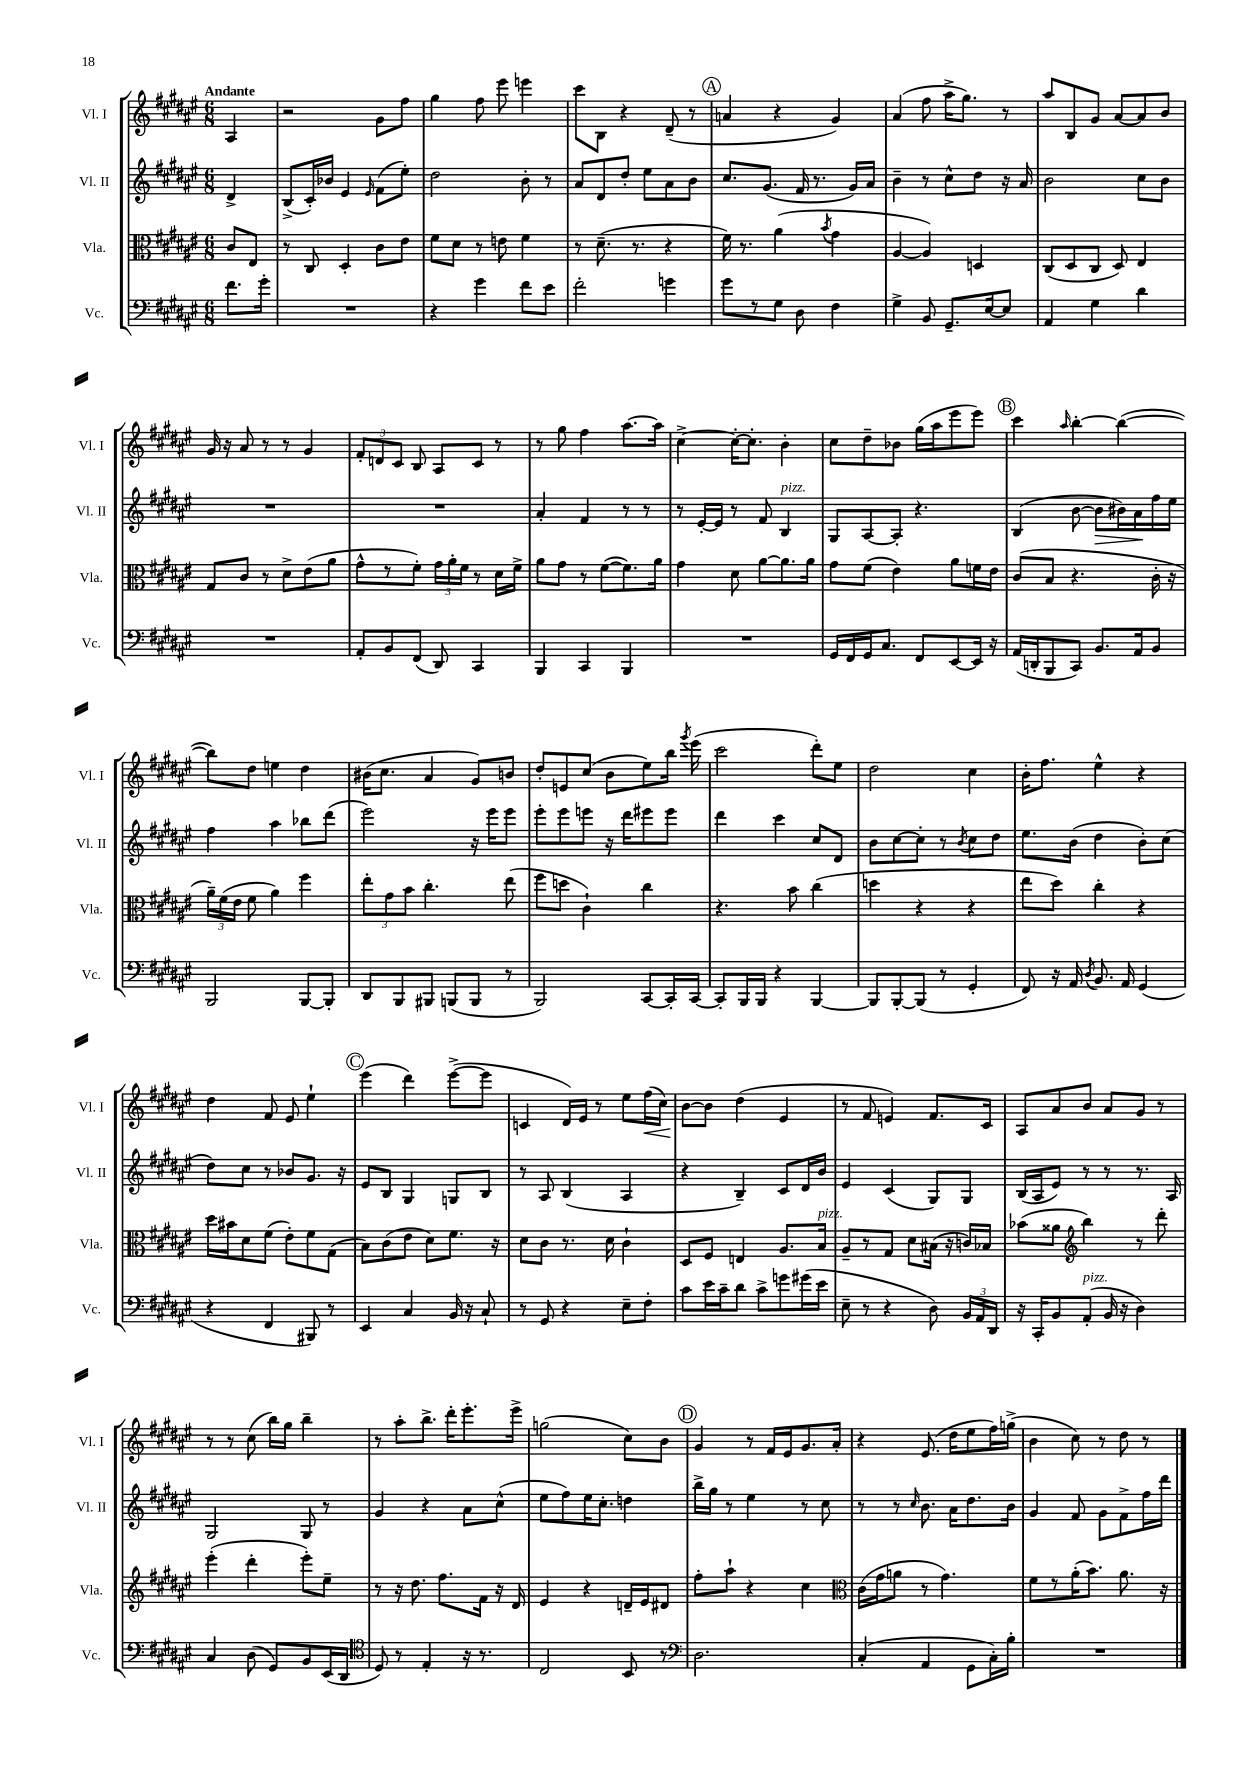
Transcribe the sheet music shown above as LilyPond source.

<<
\new StaffGroup <<
\new Staff = "s0" \with { instrumentName = "Vl. I" shortInstrumentName = "Vl. I" } {
    \clef treble \key fis \major \numericTimeSignature \time 6/8 \partial 4 \tempo "Andante"
    \autoBeamOff ais4 |
    r2 gis'8[ fis''8] |
    gis''4 fis''8 eis'''8 e'''4 |
    cis'''8[ b8] r4 dis'8--( r8 |
    \mark \markup { \circle "A" } a'4 r4 gis'4) |
    ais'4( fis''8 ais''16[-> gis''8.]) r8 |
    ais''8[ b8 gis'8] ais'8[~ ais'8 b'8] |
    gis'16 r16 ais'8 r8 r8 gis'4 |
    \tuplet 3/2 { fis'8[-. d'8 cis'8] } b8 ais8[ cis'8] r8 |
    r8 gis''8 fis''4 ais''8.[~ ais''16] |
    cis''4~-> cis''16[~-. cis''8.]-. b'4-. |
    cis''8[ dis''8-- bes'8] gis''16[( ais''16 eis'''8 eis'''8]) |
    \mark \markup { \circle "B" } cis'''4 \grace { ais''16 } b''4~-. b''4~( |
    b''8[) dis''8] e''4 dis''4 |
    bis'16[( cis''8.] ais'4 gis'8[) b'8] |
    dis''8[-. e'8 cis''8]( b'8[ eis''8) b''16] \acciaccatura { gis'''8 } eis'''16( |
    cis'''2 dis'''8[-.) eis''8] |
    dis''2 cis''4 |
    b'16[-. fis''8.] eis''4-^ r4 |
    dis''4 fis'8 eis'8 eis''4-! |
    \mark \markup { \circle "C" } eis'''4( dis'''4) eis'''8[~->( eis'''8] |
    c'4 dis'16[) eis'16] r8 eis''8[ fis''16\<( cis''16]) |
    b'8[~\! b'8] dis''4( eis'4 |
    r8 fis'8 e'4) fis'8.[ cis'16] |
    ais8[ ais'8 b'8] ais'8[ gis'8] r8 |
    r8 r8 cis''8( b''16[) gis''16] b''4-- |
    r8 ais''8[-. b''8.]-> dis'''16[-. eis'''8.-. eis'''16]-> |
    g''2( cis''8[) b'8] |
    \mark \markup { \circle "D" } gis'4 r8 fis'16[ eis'16 gis'8. ais'16]-. |
    r4 eis'8.( dis''16[ eis''8 fis''16) g''16]->( |
    b'4 cis''8) r8 dis''8 r8 \bar "|." |
}
\new Staff = "s1" \with { instrumentName = "Vl. II" shortInstrumentName = "Vl. II" } {
    \clef treble \key fis \major \numericTimeSignature \time 6/8 \partial 4
    \autoBeamOff dis'4-> |
    b8[->( cis'16-.) bes'16] eis'4 \grace { eis'16 } fis'8[( eis''8]-.) |
    dis''2 b'8-. r8 |
    ais'8[ dis'8 dis''8]-. eis''8[ ais'8 b'8] |
    \mark \markup { \circle "A" } cis''8.[ gis'8.]( fis'16 r8. gis'16[) ais'16] |
    b'4-- r8 cis''8[-^ dis''8] r16 ais'16 |
    b'2 cis''8[ b'8] |
    R2. |
    R2. |
    ais'4-. fis'4 r8 r8 |
    r8 eis'16[~-. eis'16] r8 fis'8 b4^\markup { \italic "pizz." } |
    gis8[ ais8~ ais8]-. r4. |
    \mark \markup { \circle "B" } b4( b'8~ b'8[\> bis'16) ais'16\! fis''16 eis''16] |
    fis''4 ais''4 bes''8[ dis'''8]( |
    eis'''2) r16 eis'''16[ eis'''8] |
    eis'''8[-. eis'''8 e'''8] r16 dis'''16[ eis'''8 eis'''8] |
    dis'''4 cis'''4 cis''8[ dis'8] |
    b'8[ cis''8~ cis''8]-. r8 \acciaccatura { b'8 } cis''8[ dis''8] |
    eis''8.[ b'16]( dis''4 b'8[-.) cis''8]( |
    dis''8[) cis''8] r8 bes'8[ gis'8.] r16 |
    \mark \markup { \circle "C" } eis'8[ b8] gis4 g8[ b8] |
    r8 ais8 b4( ais4 |
    r4 b4--) cis'8[ dis'16 b'16] |
    eis'4 cis'4( gis8[) gis8] |
    b16[( ais16 eis'8]) r8 r8 r8. ais16 |
    gis2 gis8 r8 |
    gis'4 r4 ais'8[ cis''8]-^( |
    eis''8[ fis''8) eis''16 cis''8.]-. d''4 |
    \mark \markup { \circle "D" } b''16[-> gis''16] r8 eis''4 r8 cis''8 |
    r8 r8 \grace { cis''16 } b'8. ais'16[ dis''8. b'16] |
    gis'4 fis'8 gis'8[ fis'8-> fis''16 dis'''16] \bar "|." |
}
\new Staff = "s2" \with { instrumentName = "Vla." shortInstrumentName = "Vla." } {
    \clef alto \key fis \major \numericTimeSignature \time 6/8 \partial 4
    \autoBeamOff cis'8[ eis8] |
    r8 cis8 dis4-. cis'8[ eis'8] |
    fis'8[ dis'8] r8 e'8 fis'4 |
    r8 dis'8.--( r8. r4 |
    \mark \markup { \circle "A" } fis'16) r8. ais'4( \acciaccatura { b'8 } gis'4 |
    ais4~ ais4) d4 |
    cis8[( dis8 cis8] dis8) eis4 |
    gis8[ cis'8] r8 dis'8[-> eis'8( ais'8] |
    gis'8[-^ r8 fis'8]-.) \tuplet 3/2 { gis'16[ ais'16-. fis'16] } r8 dis'16[ fis'16]-> |
    ais'8[ gis'8] r8 fis'8[~( fis'8.) ais'16] |
    gis'4 dis'8 ais'8[~ ais'8. ais'16] |
    gis'8[ fis'8]( eis'4) ais'8[ f'16 eis'16] |
    \mark \markup { \circle "B" } cis'8[( b8] r4. cis'16-. r16 |
    \tuplet 3/2 { ais'16[--) fis'16( eis'16] } fis'8 ais'4) fis''4 |
    \tuplet 3/2 { eis''8[-. gis'8 b'8] } cis''4.-. eis''8( |
    fis''8[ d''8] cis'4-!) cis''4 |
    r4. b'8 cis''4( |
    d''4 r4 r4 |
    eis''8[ dis''8]) cis''4-. r4 |
    dis''16[ bis'16 dis'8 fis'8]( eis'8[-.) fis'8 gis8]( |
    \mark \markup { \circle "C" } b8[) cis'8( eis'8] dis'8[) fis'8.] r16 |
    dis'8[ cis'8] r8. dis'16 cis'4-! |
    dis8[ fis8] e4 ais8.[ b16]^\markup { \italic "pizz." } |
    ais8[-- r8 gis8] dis'8[ bis16]( r16 c'16[) bes16] |
    bes'8[( aisis'8] \clef treble b''4) r8 dis'''8-. |
    eis'''4-.( dis'''4-. eis'''8[-.) eis''8]-- |
    r8 r16 dis''8. fis''8.[ fis'16] r16 dis'16 |
    eis'4 r4 d'16[-- eis'16 dis'8] |
    \mark \markup { \circle "D" } fis''8[-. ais''8]-! r4 cis''4 |
    \clef alto cis'16[( gis'16 a'8] r8 gis'4.) |
    fis'8[ r8 ais'16-.( b'8.]) ais'8. r16 \bar "|." |
}
\new Staff = "s3" \with { instrumentName = "Vc." shortInstrumentName = "Vc." } {
    \clef bass \key fis \major \numericTimeSignature \time 6/8 \partial 4
    \autoBeamOff fis'8.[ gis'16]-. |
    R2. |
    r4 gis'4 fis'8[ eis'8] |
    fis'2-. g'4 |
    \mark \markup { \circle "A" } gis'8[ r8 gis8] dis8 fis4 |
    gis4-> b,8 gis,8.[-- eis16~ eis8] |
    ais,4 gis4 dis'4 |
    R2. |
    ais,8[-. b,8 fis,8]( dis,8) cis,4 |
    b,,4 cis,4 b,,4 |
    R2. |
    gis,16[ fis,16 gis,16 cis8.] fis,8[ eis,8~ eis,16] r16 |
    \mark \markup { \circle "B" } ais,16[( d,16-. b,,8 cis,8]) b,8.[ ais,16 b,8] |
    b,,2 b,,8[~ b,,8]-. |
    dis,8[ b,,8 bis,,8] b,,8[( b,,8] r8 |
    b,,2) cis,8[~ cis,16-. cis,16]~ |
    cis,8[-. b,,16 b,,16] r4 b,,4~ |
    b,,8[ b,,8~-. b,,8]( r8 gis,4-. |
    fis,8) r16 ais,16 \acciaccatura { dis8 } b,8. ais,16 gis,4( |
    r4 fis,4 bis,,8) r8 |
    \mark \markup { \circle "C" } eis,4 cis4 b,16 r16 cis8-! |
    r8 gis,8 r4 eis8[-- fis8]-. |
    cis'8[ eis'16 cis'16-- dis'8] cis'8[-> g'8 gis'16( eis'16] |
    eis8-- r8 r4 dis8) \tuplet 3/2 { b,16[ ais,16 dis,16] } |
    r16 cis,16[-. b,8 ais,8]-.^\markup { \italic "pizz." }( b,16 r16 dis4) |
    cis4 dis8( gis,8[) b,8 eis,16( dis,16] |
    \clef tenor dis8) r8 eis4-. r16 r8. |
    cis2 b,8 r8 |
    \mark \markup { \circle "D" } \clef bass dis2. |
    cis4-.( ais,4 gis,8[ cis16-.) b16]-. |
    R2. \bar "|." |
}
>>
>>
\layout { \context { \Score \remove "Bar_number_engraver" } }
